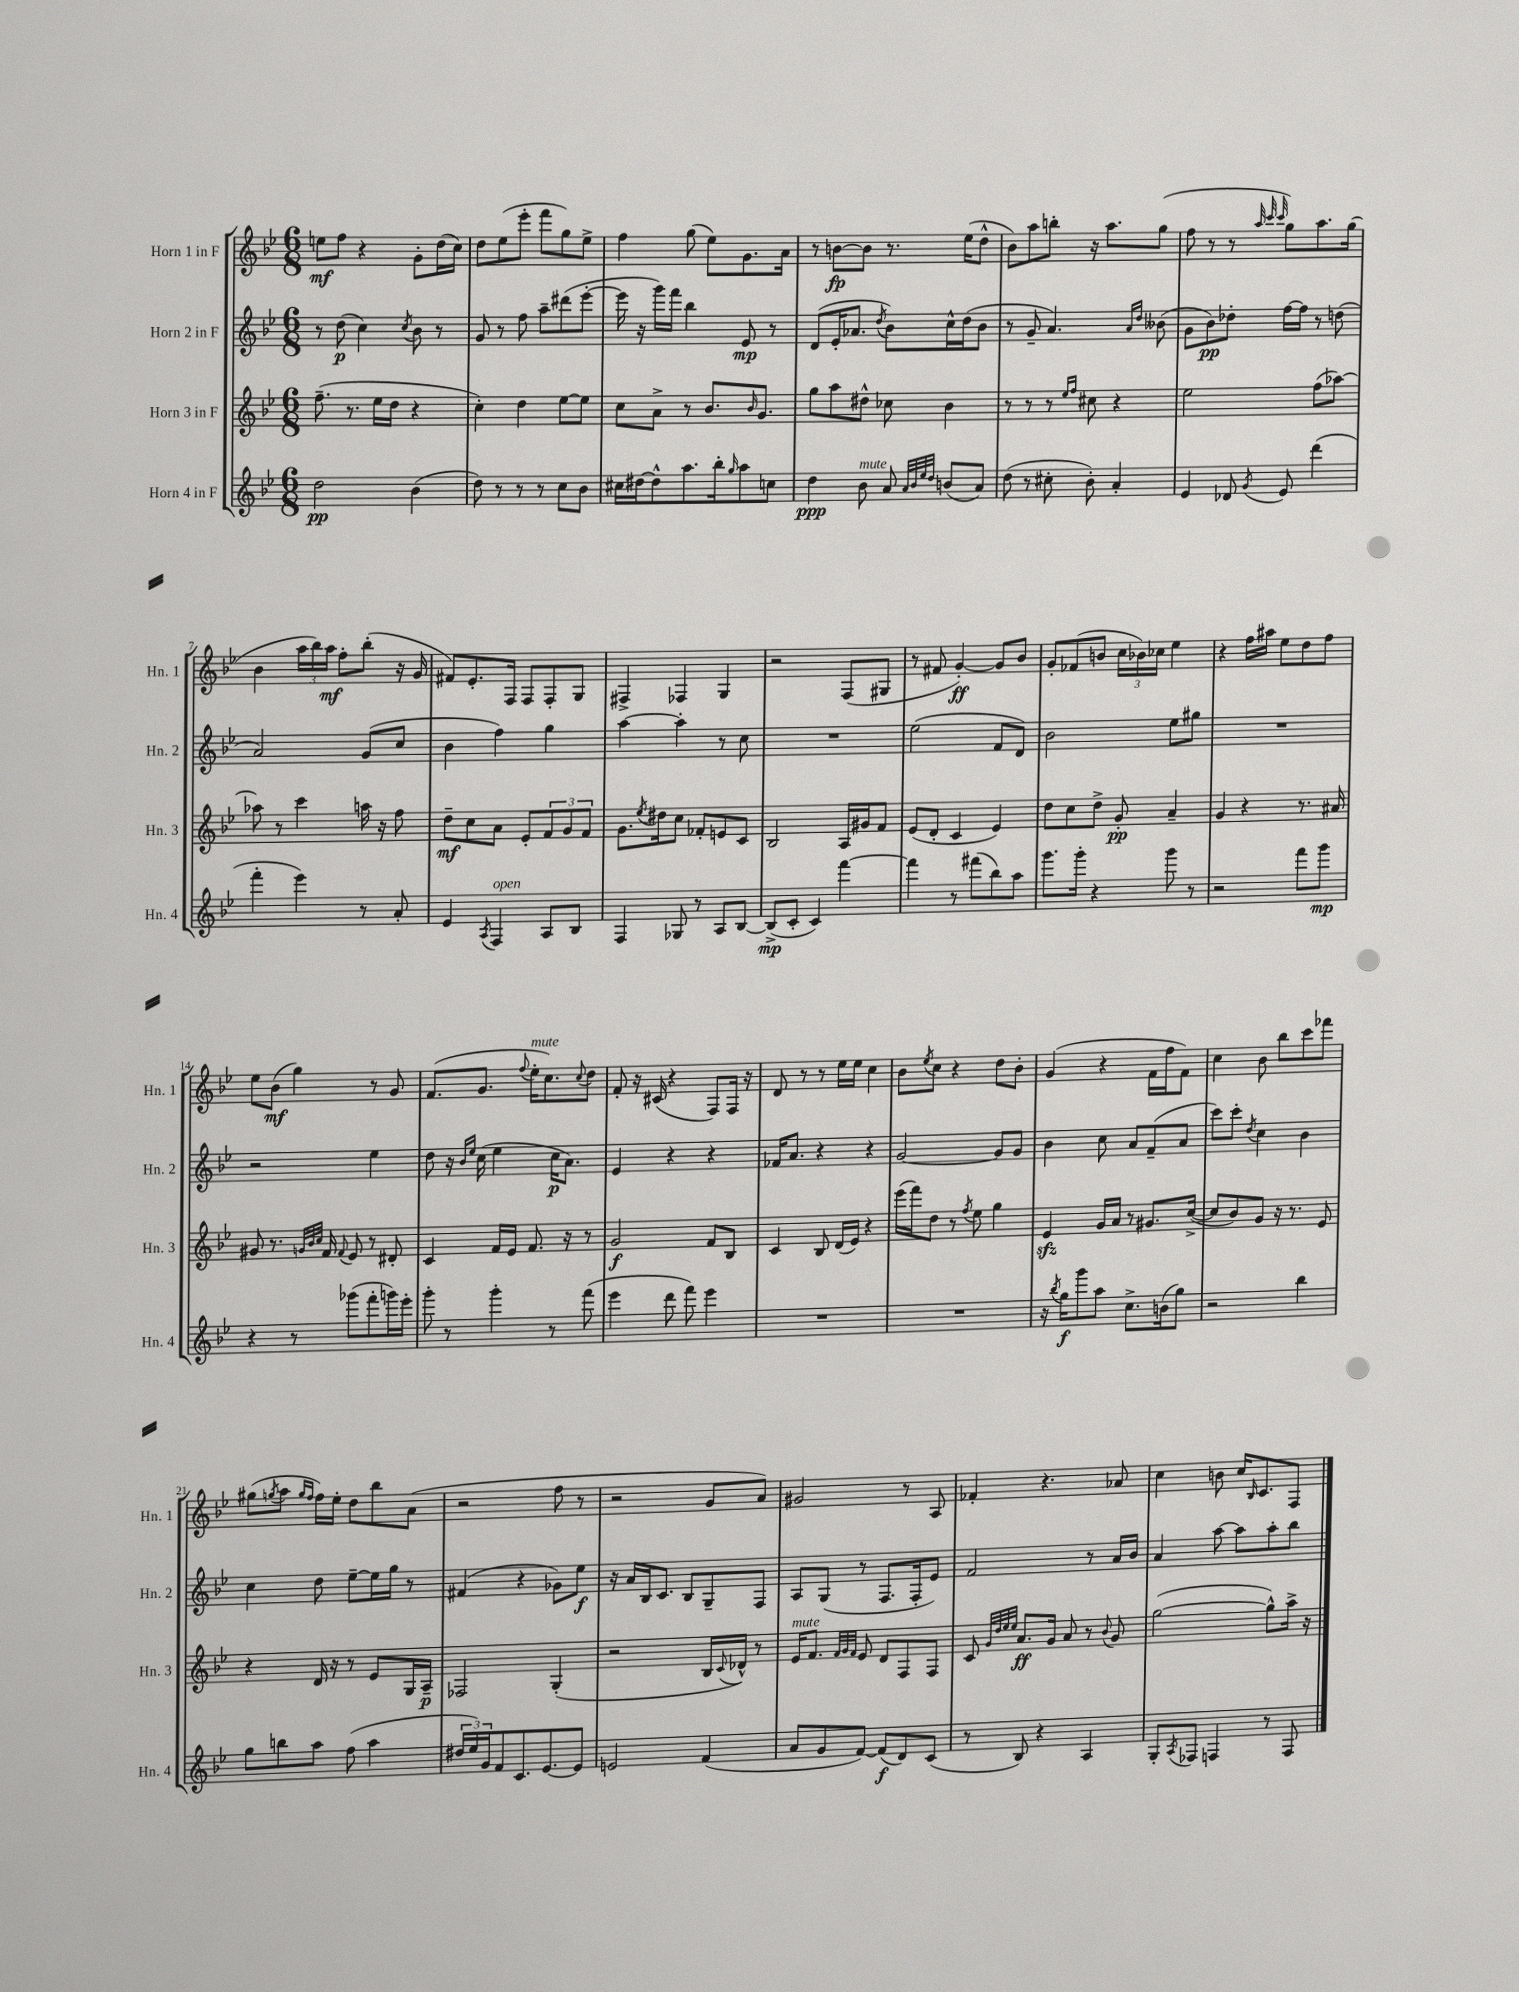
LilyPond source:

<<
\new StaffGroup <<
\new Staff = "s0" \with { instrumentName = "Horn 1 in F" shortInstrumentName = "Hn. 1" } {
    \clef treble \key bes \major \numericTimeSignature \time 6/8
    e''8\mf f''8 r4 g'8-. d''16( c''16) |
    d''8 ees''8( ees'''8-. f'''8 g''8) ees''8-> |
    f''4 g''8( ees''8) g'8. a'16 |
    r8 b'8~\fp b'8 r8. ees''16( d''8-^ |
    bes'8) a''8 b''8-. r16 a''8. g''8( |
    f''8 r8 r8 \grace { a''32 c'''32 c'''32 } g''8) a''8. g''16( |
    bes'4 \tuplet 3/2 { a''16 bes''16) a''16\mf } f''8-. bes''8-.( r16 g'16 |
    fis'8) ees'8.-. f16 f8 f8-. g8 |
    fis4-> fes4 g4 |
    r2 f8( gis8 |
    r8 fis'8 g'4~-.\ff) g'8 bes'8 |
    g'8-. fes'8( b'8 \tuplet 3/2 { c''16 bes'16) ces''16 } ees''4 |
    r4 f''16 ais''16 ees''8 d''8 f''8 |
    ees''8 bes'8\mf( g''4) r8 g'8 |
    f'8.( g'8. \appoggiatura { f''8 } ees''16-.^\markup { \italic "mute" } c''8.) \appoggiatura { c''8 } d''8 |
    f'8-. r16 cis'16( r4 f8) f16 r16 |
    d'8 r8 r8 ees''16 ees''16 c''4 |
    bes'8 \acciaccatura { ees''8 } c''8 r4 d''8 bes'8-. |
    g'4( r4 f'16 f''16 f'8) |
    c''4 bes'8 bes''8 c'''8 fes'''8 |
    gis''8( \acciaccatura { g''8 } a''8 \grace { g''16 f''16 } f''16) ees''16-. d''8 bes''8 a'8( |
    r2 f''8 r8 |
    r2 g'8 a'8) |
    gis'2 r8 a8 |
    fes'4-. r4. aes'8 |
    c''4 b'8 c''16 \grace { bes16 } c'8. f8 \bar "|." |
}
\new Staff = "s1" \with { instrumentName = "Horn 2 in F" shortInstrumentName = "Hn. 2" } {
    \clef treble \key bes \major \numericTimeSignature \time 6/8
    r8 d''8\p( c''4) \acciaccatura { c''8 } bes'8 r8 |
    g'8 r8 f''8 a''8-- dis'''8( ees'''8~-. |
    ees'''16 r16 g'''16) f'''16 bes''4 ees'8\mp r8 |
    d'8( ees'16-. aes'8. \acciaccatura { d''8 } bes'8) c''16-^ d''16( bes'8 |
    r8 g'8-- a'4.) \grace { a'16 d''16 } beses'8( |
    g'8 bes'8\pp) des''8-. f''16~ f''16 r8 d''8( |
    a'2) g'8( c''8 |
    bes'4 f''4) g''4 |
    a''4~ a''4-. r8 c''8 |
    R2. |
    ees''2( f'8 d'8) |
    bes'2 ees''8 gis''8 |
    R2. |
    r2 ees''4 |
    d''8 r16 \grace { bes'16 ees''16 } c''16( ees''4 c''16\p a'8.) |
    ees'4 r4 r4 |
    fes'16 a'8. r4 r4 |
    g'2~ g'8 g'8 |
    bes'4 c''8 a'8 f'8--( a'8 |
    c'''8) c'''8-. \acciaccatura { d''8 } c''4 bes'4 |
    c''4 d''8 ees''8~-- ees''16 g''16 r8 |
    fis'4( r4 ges'8) ees''8\f |
    r16 a'16 bes16 c'8. bes8 g8-- f8 |
    a8 g8( r8 f8. f16-. ees'8) |
    f'2 r8 a'16 bes'16 |
    a'4 a''8~ a''8 a''8-. bes''8 \bar "|." |
}
\new Staff = "s2" \with { instrumentName = "Horn 3 in F" shortInstrumentName = "Hn. 3" } {
    \clef treble \key bes \major \numericTimeSignature \time 6/8
    f''8.--( r8. ees''16 d''16 r4 |
    c''4-.) d''4 ees''8~ ees''8 |
    c''8 a'8-> r8 bes'8. \grace { bes'16 } g'8. |
    g''8 a''8 dis''8-^ ces''8 bes'4 |
    r8 r8 r8 \grace { ees''16 f''16 } cis''8 r4 |
    ees''2 f''8( aes''8~) |
    aes''8 r8 c'''4 a''16 r16 f''8 |
    d''8--\mf c''8 a'8 ees'8-. \tuplet 3/2 { f'8 g'8 f'8 } |
    g'8. \acciaccatura { ees''8 } dis''16 c''8 fes'8-. e'8 c'8 |
    bes2 a16 gis'16 f'8 |
    ees'8( d'8-. c'4 ees'4) |
    d''8 c''8 d''8-> g'8-.\pp a'4-- |
    g'4 r4 r8. ais'16 |
    gis'8 r8. \grace { g'32 bes'32 c''32 } f'16 \appoggiatura { f'8 } ees'8 r8 dis'8-. |
    c'4 f'16 ees'16 f'8. r16 r8 |
    g'2\f f'8 bes8 |
    c'4 bes8 d'16( ees'16) r4 |
    ees'''16( f'''16) d''8 r8 \acciaccatura { f''8 } ees''8 g''4 |
    ees'4\sfz g'16 a'16 r8 gis'8. c''16~->( |
    c''8 bes'8) g'8 r16 r8. ees'8 |
    r4 d'16 r16 r8 ees'8 g16 a16--\p |
    fes2 g4-.( |
    r2 bes16 \appoggiatura { c'8 } des'16-^) r8 |
    ees'16^\markup { \italic "mute" } f'8. \grace { f'32 g'32 f'32 } ees'8 d'8 f8 f8 |
    c'8 \grace { g'32 d''32 ees''32 ees''32 } a'8.\ff g'16 a'8 r8 \appoggiatura { bes'8 } g'8 |
    g''2~( g''8-^) a''16-> r16 \bar "|." |
}
\new Staff = "s3" \with { instrumentName = "Horn 4 in F" shortInstrumentName = "Hn. 4" } {
    \clef treble \key bes \major \numericTimeSignature \time 6/8
    d''2\pp bes'4( |
    d''8) r8 r8 r8 c''8 bes'8 |
    cis''16 dis''16~ dis''8-^ a''8. bes''16-. \grace { g''16 } a''8 c''8 |
    d''4\ppp bes'8^\markup { \italic "mute" } a'8 \grace { a'32 bes'32 ees''32 d''32 } b'8( a'8) |
    d''8( r8 cis''8-. bes'8-.) a'4-. |
    ees'4 des'8 \acciaccatura { g'8 } ees'8 d'''4( |
    f'''4-. ees'''4) r8 a'8-. |
    ees'4 \acciaccatura { a8 } f4^\markup { \italic "open" } a8 bes8 |
    f4 ges8 r8 a8 bes8~ |
    bes8->\mp( c'8-. c'4) f'''4~ |
    f'''4 r8 fis'''8( bes''8) a''8 |
    g'''8. g'''16-. r4 g'''8 r8 |
    r2 f'''8 g'''8\mp |
    r4 r8 ges'''8( f'''8-. g'''16) ees'''16-. |
    g'''8-. r8 g'''4-. r8 f'''8( |
    ees'''4 d'''8 f'''8) ees'''4 |
    R2. |
    R2. |
    r16 \acciaccatura { bes''8 } g''16\f g'''8 a''8 c''8.-> b'16( g''8) |
    r2 bes''4 |
    g''8 b''8 a''8 f''8( a''4 |
    \tuplet 3/2 { dis''16 ees''16) g'16 } f'8 c'8. ees'8.~ ees'8 |
    e'2 f'4( |
    a'8 g'8 f'8~) f'8\f( d'8) c'8( |
    r8 bes8) r4 a4 |
    g8-. \acciaccatura { a8 } fes8 f4 r8 f8 \bar "|." |
}
>>
>>
